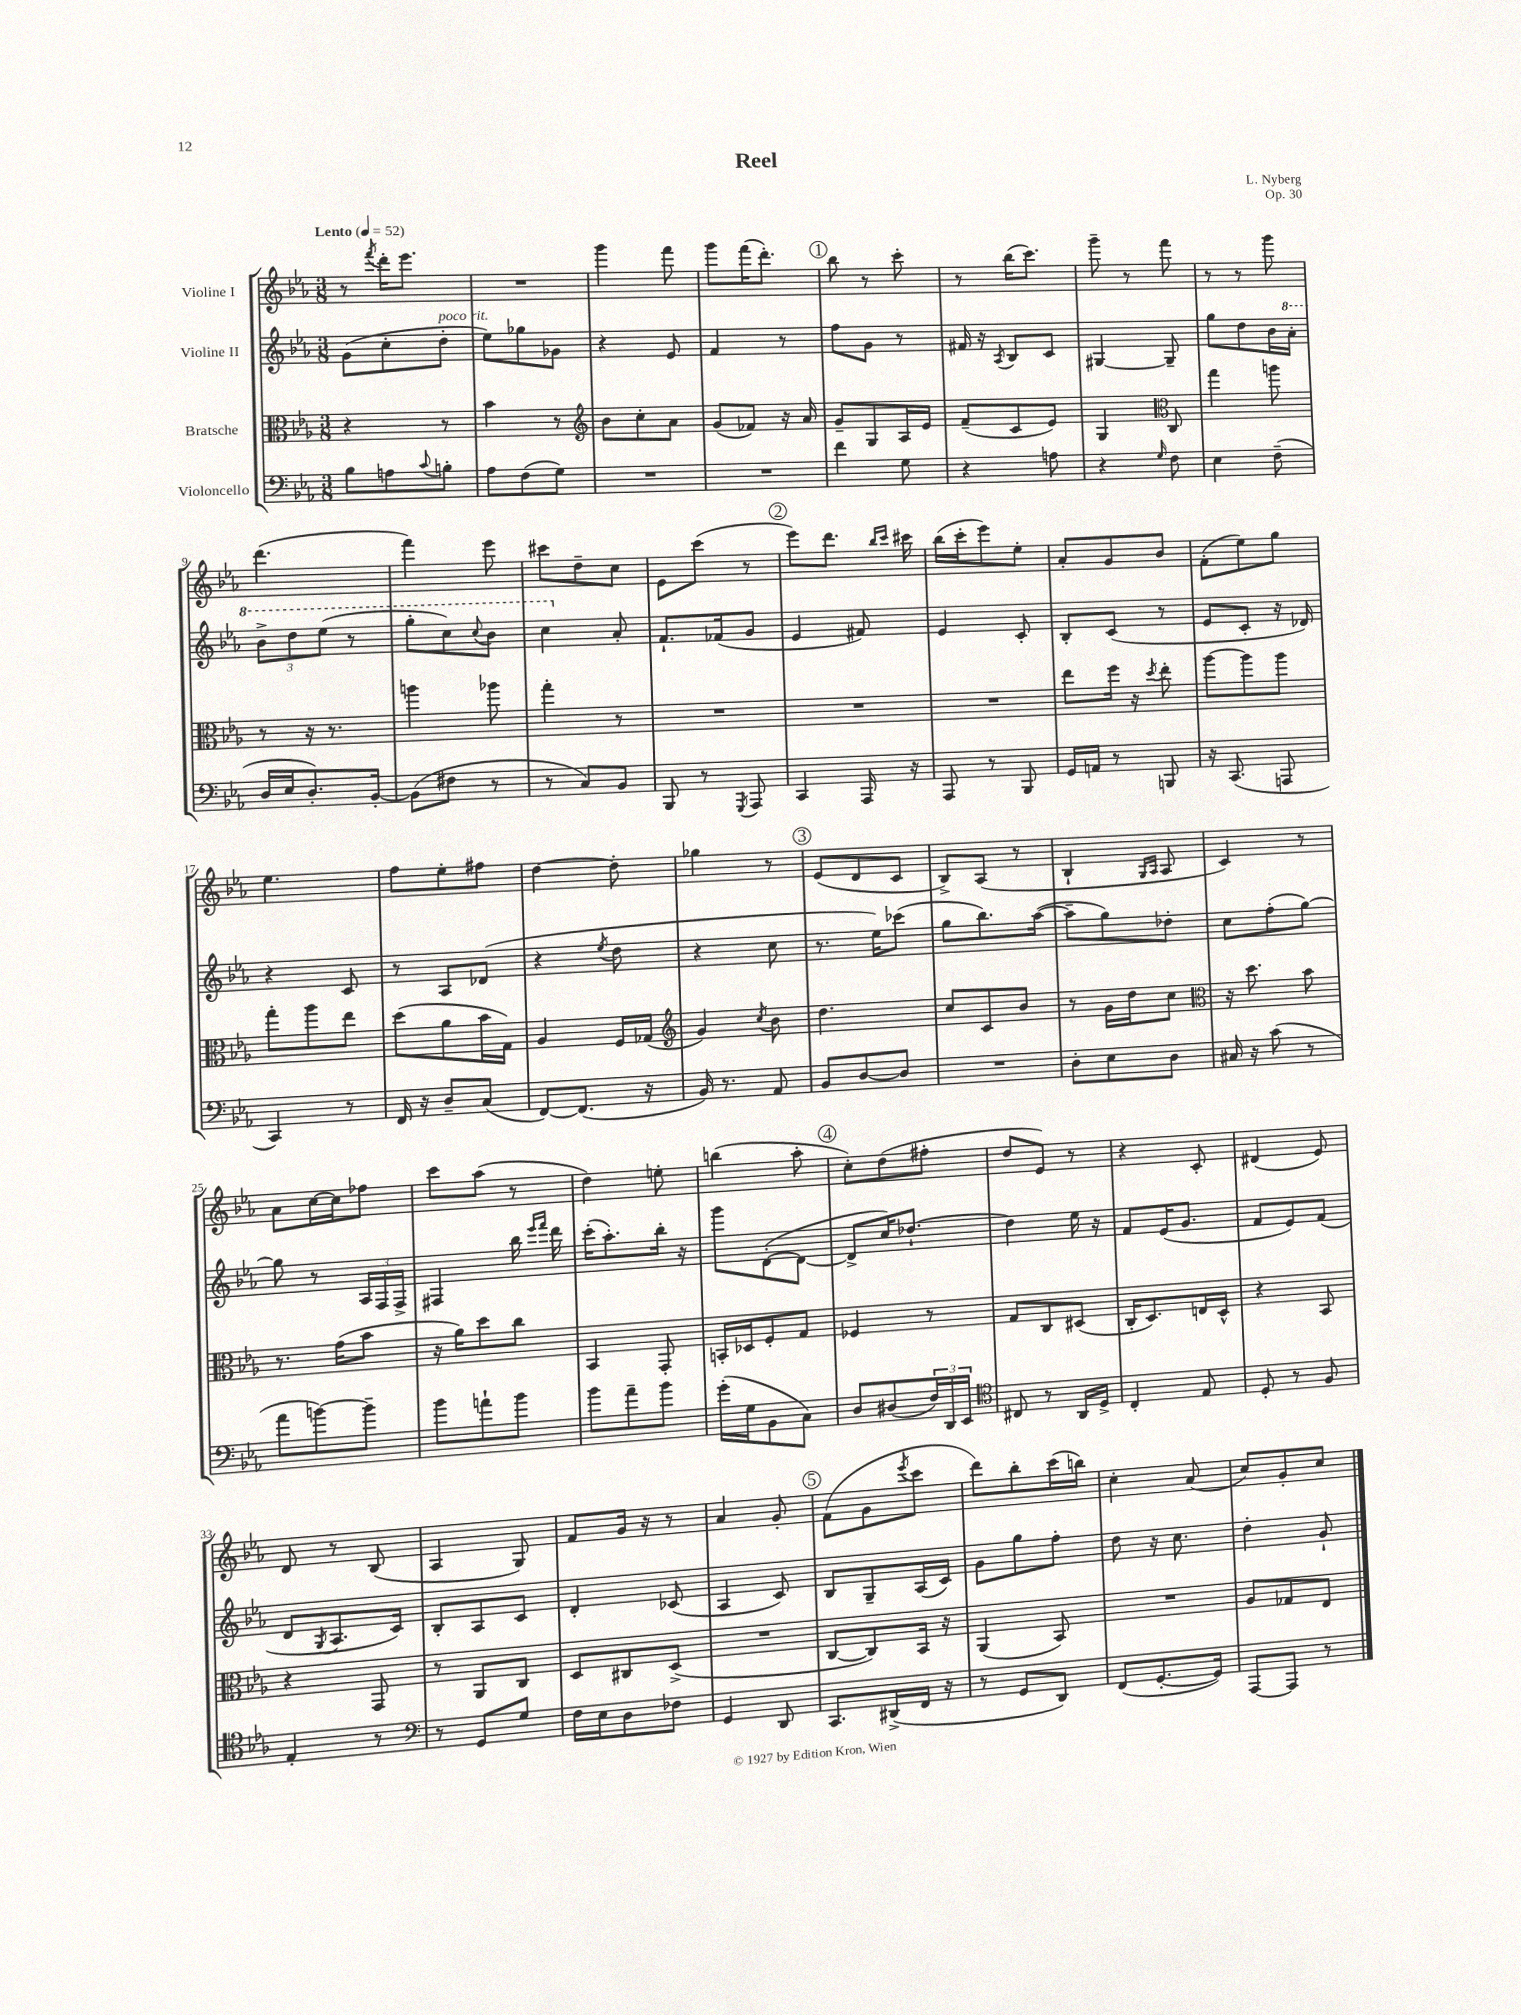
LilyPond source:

\header { title = "Reel" composer = "L. Nyberg" opus = "Op. 30" }
<<
\new StaffGroup <<
\new Staff = "s0" \with { instrumentName = "Violine I" } {
    \clef treble \key ees \major \numericTimeSignature \time 3/8 \tempo "Lento" 4 = 52
    r8 \acciaccatura { f'''8 } d'''16-. ees'''8. |
    R4. |
    g'''4 f'''8 |
    g'''8 f'''16( d'''8.-.) |
    \mark \markup { \circle "1" } bes''8 r8 c'''8-. |
    r8 bes''16( c'''8.) |
    g'''8-- r8 f'''8 |
    r8 r8 g'''8 |
    d'''4.( |
    f'''4) ees'''8 |
    cis'''8 d''8-- c''8 |
    ees'8 c'''8( r8 |
    \mark \markup { \circle "2" } ees'''8) d'''8. \grace { bes''16 c'''16 } cis'''16 |
    bes''16( c'''16-. ees'''8) ees''8-. |
    aes'8-. g'8 bes'8 |
    f'8-.( ees''8) g''8 |
    ees''4. |
    f''8 ees''8-. fis''8 |
    d''4~ d''8-. |
    ges''4 r8 |
    \mark \markup { \circle "3" } ees'8( d'8 c'8 |
    bes8->) aes8( r8 |
    bes4-! \grace { g16 aes16 } aes8 |
    c'4) r8 |
    aes'8 c''16~ c''16 fes''8 |
    c'''8 aes''8( r8 |
    d''4) e''8-. |
    b''4( aes''8-. |
    \mark \markup { \circle "4" } c''8-.) d''8( fis''8-. |
    d''8 ees'8) r8 |
    r4 c'8-. |
    dis'4( ees'8) |
    d'8 r8 bes8( |
    aes4 g8) |
    f'8 g'16 r16 r8 |
    aes'4 g'8-. |
    \mark \markup { \circle "5" } f'8( g'8 \acciaccatura { ees'''8 } c'''8 |
    d'''8) bes''8-. c'''16( b''16) |
    c''4-. aes'8( |
    c''8) g'8-. c''8 \bar "|." |
}
\new Staff = "s1" \with { instrumentName = "Violine II" } {
    \clef treble \key ees \major \numericTimeSignature \time 3/8
    g'8( c''8-. d''8-.^\markup { \italic "poco rit." } |
    ees''8) ges''8 ges'8 |
    r4 ees'8 |
    f'4 r8 |
    \mark \markup { \circle "1" } f''8 g'8 r8 |
    fis'16 r16 \acciaccatura { aes8 } bes8 c'8 |
    gis4~ gis8-- |
    g''8 d''8 bes'16 \ottava #1 aes''16-. |
    \tuplet 3/2 { bes''8-> d'''8 ees'''8( } r8 |
    g'''8-. c'''8) \appoggiatura { c'''8 } bes''8 |
    c'''4 \ottava #0 aes'8-. |
    f'8.-! fes'16( g'8 |
    \mark \markup { \circle "2" } ees'4 fis'8) |
    ees'4 c'8-. |
    bes8-. c'8( r8 |
    ees'8 c'8-. r16 des'16) |
    r4 c'8 |
    r8 aes8 des'8( |
    r4 \acciaccatura { ees''8 } d''8 |
    r4 c''8 |
    \mark \markup { \circle "3" } r8. ees''16) ces'''8( |
    g''8 bes''8.) aes''16~( |
    aes''8-- g''8) des''8-. |
    c''8 f''8-.( g''8~) |
    g''8 r8 \tuplet 3/2 { aes16 f16 f16-> } |
    fis4 bes''16 \grace { ees'''16 f'''16 } d'''16 |
    c'''16-.( aes''8.-.) bes''16-. r16 |
    g'''8 d'8~-.( d'8~ |
    \mark \markup { \circle "4" } d'8-> c''16) des''8.~-! |
    des''4 ees''16 r16 |
    f'8 ees'16( g'8. |
    f'8 ees'8) f'8( |
    d'8 \acciaccatura { g8 } aes8. c'16) |
    bes8-. aes8 c'8 |
    d'4-. ces'8( |
    aes4 c'8) |
    \mark \markup { \circle "5" } bes8 g8-- aes16( c'16) |
    g'8 g''8 f''8-. |
    d''8 r16 c''8. |
    d''4-. g'8-! \bar "|." |
}
\new Staff = "s2" \with { instrumentName = "Bratsche" } {
    \clef alto \key ees \major \numericTimeSignature \time 3/8
    r4 r8 |
    bes'4 r8 |
    \clef treble bes'8 c''8-. aes'8 |
    g'8( fes'8) r16 aes'16 |
    \mark \markup { \circle "1" } g'8-- g8 aes16 ees'16 |
    f'8--( c'8 ees'8) |
    g4 \clef alto c8 |
    g''4 a''8 |
    r8 r16 r8. |
    a''4 aes''8 |
    g''4-. r8 |
    R4. |
    \mark \markup { \circle "2" } R4. |
    R4. |
    ees''8 f''16 r16 \acciaccatura { d''8 } ees''8-. |
    aes''8~ aes''8 aes''8 |
    g''8-. aes''8 ees''8 |
    d''8( aes'8 bes'16 g16) |
    aes4 f16 ges16( |
    \clef treble g'4) \acciaccatura { c''8 } bes'8 |
    \mark \markup { \circle "3" } d''4. |
    c''8 c'8 bes'8 |
    r8 g'16 d''16 c''8 |
    \clef alto r16 d''8. bes'8 |
    r8. g'16( bes'8 |
    r16 aes'16) d''8 c''8 |
    bes,4 g,8-. |
    b,16-. des16 f8-. g8 |
    \mark \markup { \circle "4" } fes4 r8 |
    g8 c8 dis8( |
    c16-. d8.) e16 d16-^ |
    r4 bes,8 |
    r4 g,8 |
    r8 aes,8 c8 |
    d8 cis8 d8->( |
    R4. |
    \mark \markup { \circle "5" } c8~ c8) bes,16 r16 |
    aes,4( bes,8) |
    R4. |
    aes8 ges8 ees8 \bar "|." |
}
\new Staff = "s3" \with { instrumentName = "Violoncello" } {
    \clef bass \key ees \major \numericTimeSignature \time 3/8
    bes8 a8 \appoggiatura { c'8 } b8-. |
    aes8 f8( g8) |
    R4. |
    R4. |
    \mark \markup { \circle "1" } f'4 g8 |
    r4 a8 |
    r4 \grace { g16 } f8 |
    ees4 f8--( |
    d16 ees16 d8.-.) bes,16~-. |
    bes,8( fis8 r8 |
    r8 c8) bes,8 |
    bes,,8 r8 \acciaccatura { g,,8 } aes,,8 |
    \mark \markup { \circle "2" } c,4 aes,,16 r16 |
    aes,,8 r8 bes,,8 |
    g,16 a,16 r8 b,,8 |
    r16 c,8.( a,,8 |
    c,4) r8 |
    f,16 r16 d8-- c8( |
    f,8~) f,8.( r16 |
    bes,16) r8. aes,8 |
    \mark \markup { \circle "3" } bes,8 d8~ d8 |
    R4. |
    d8-. ees8 d8 |
    cis16 r16 c'8( r8 |
    aes'8 b'8~) b'8-- |
    bes'8 a'8-! bes'8 |
    bes'8 aes'8-- bes'8 |
    g'16-.( g16 bes,8 c8) |
    \mark \markup { \circle "4" } d8 dis8( \tuplet 3/2 { f16) d,16 ees,16 } |
    \clef tenor cis8 r8 aes,16 d16-> |
    c4-. ees8 |
    d8-. r8 f8 |
    ees4-. r8 |
    \clef bass r8 g,8 g8 |
    f16 ees16 d8 fes8 |
    g,4 d,8 |
    \mark \markup { \circle "5" } c,8. dis,16->( f,16 r16 |
    r8 g,8 d,8) |
    f,8( g,8.~-. g,16) |
    aes,,8~ aes,,8 r8 \bar "|." |
}
>>
>>
